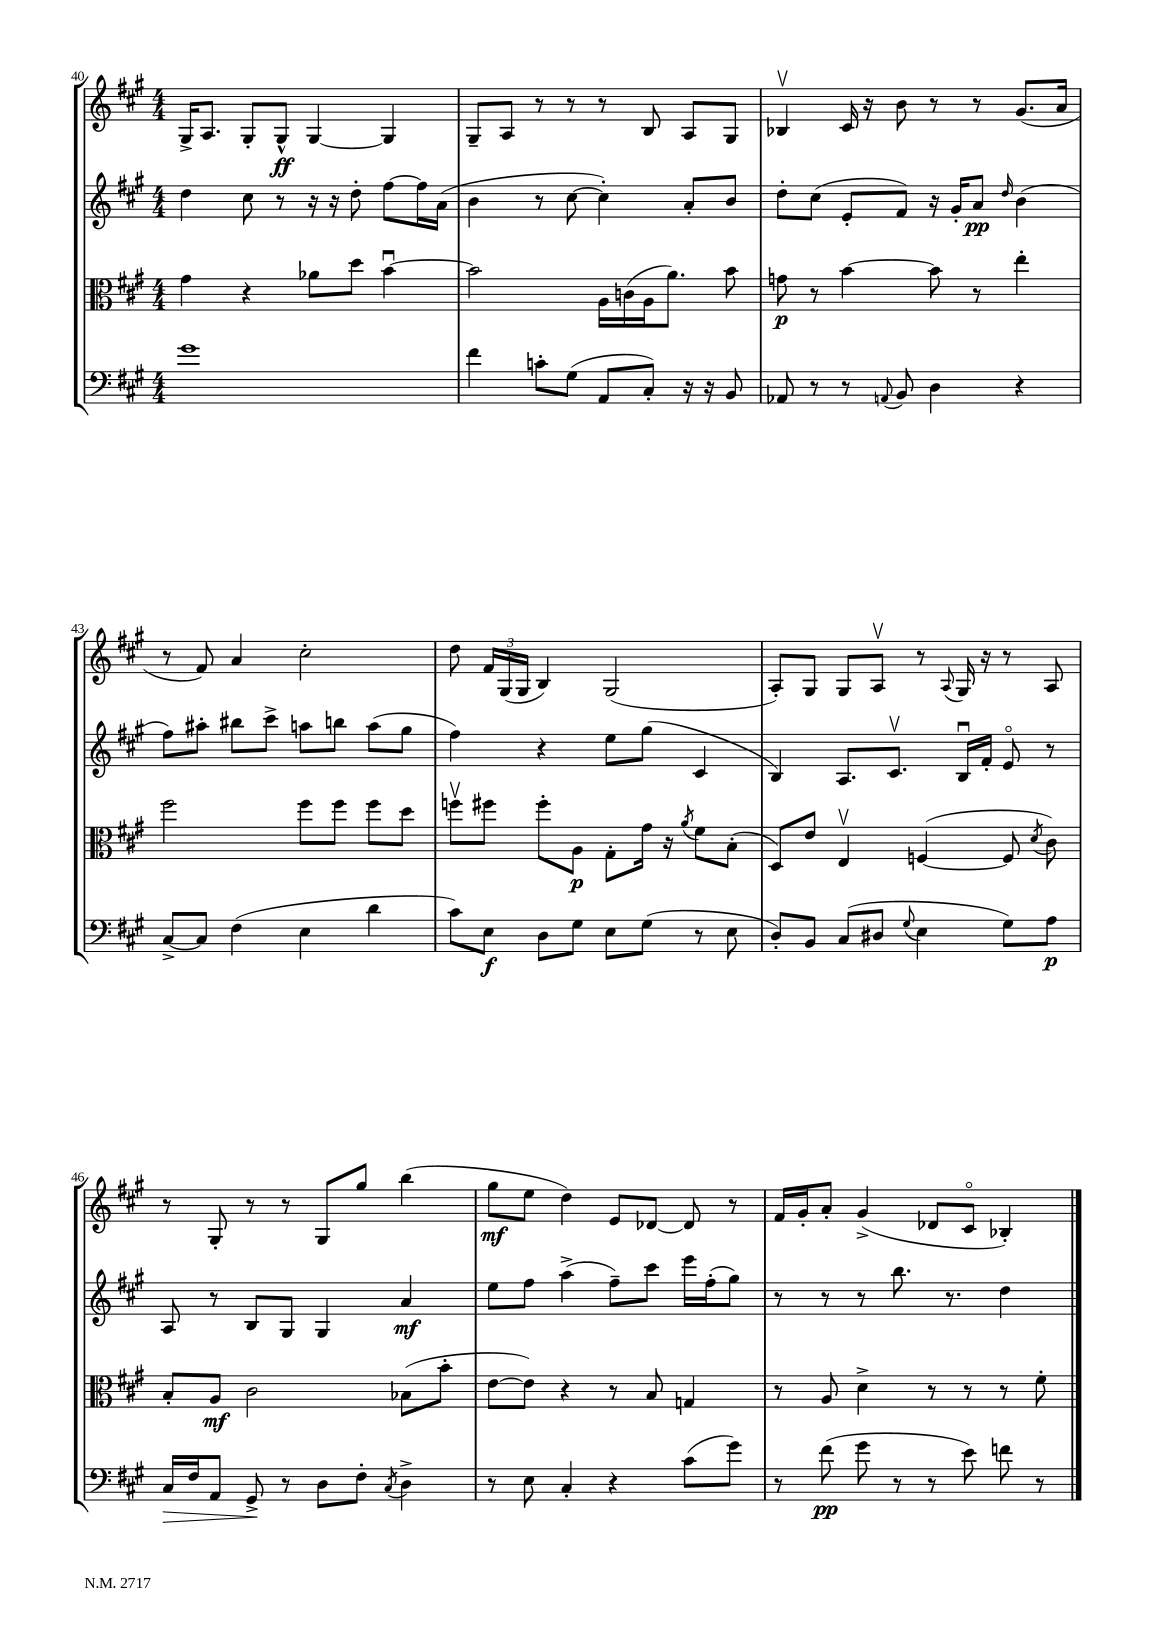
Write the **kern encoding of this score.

**kern	**kern	**kern	**kern
*staff4	*staff3	*staff2	*staff1
*clefF4	*clefC3	*clefG2	*clefG2
*k[f#c#g#]	*k[f#c#g#]	*k[f#c#g#]	*k[f#c#g#]
*M4/4	*M4/4	*M4/4	*M4/4
1g#	4g#	4dd	16G#^
.	.	.	8.A
.	4r	8cc#	8G#'
.	.	8r	8G#^^
.	8a-	16r	[4G#
.	.	16r	.
.	8dd	8dd'	.
.	[4bu	[8ff#	4G#]
.	.	16ff#]	.
.	.	(16a	.
=	=	=	=
4f#	2b]	4b	8G#~
.	.	.	8A
8c'	.	8r	8r
(8G#	.	[8cc#	8r
8AA	16A	4cc#'])	8r
.	(16c	.	.
8C#')	16A	.	8B
.	8.a)	.	.
16r	.	8a'	8A
16r	.	.	.
8BB	8b	8b	8G#
=	=	=	=
8AA-	8g	8dd'	4B-v
8r	8r	(8cc#	.
8r	[4b	8e'	16c#
.	.	.	16r
8qqAA	.	.	.
8BB	.	8f#)	8b
4D	8b]	16r	8r
.	.	16g#'	.
.	8r	8a	8r
.	.	16qqdd	.
4r	4ee'	(4b	(8.g#
.	.	.	16a
=	=	=	=
[8C#^	2ff#	8ff#)	8r
8C#]	.	8aa#'	8f#)
(4F#	.	8bb#	4a
.	.	8ccc#^	.
4E	8ff#	8aa	2cc#'
.	8ff#	8bb	.
4d	8ff#	(8aa	.
.	8dd	8gg#	.
=	=	=	=
8c#)	8ffv	4ff#)	8dd
8E	8ff#	.	24f#
.	.	.	(24G#
.	.	.	24G#
8D	8ff#'	4r	4B)
8G#	8A	.	.
8E	8G#'	8ee	(2G#
(8G#	16g#	(8gg#	.
.	16r	.	.
.	8qa	.	.
8r	8f#	4c#	.
8E	(8B'	.	.
=	=	=	=
8D')	8D)	4B)	8A')
8BB	8e	.	8G#
(8C#	4Ev	8.A	8G#
8D#	.	.	8Av
.	.	8.c#v	.
8qqG#	.	.	.
4E	([4F	.	8r
.	.	.	8qqA
.	.	16Bu	16G#
.	.	16f#'	16r
8G#)	8F]	8eo	8r
.	8qd	.	.
8A	8c#)	8r	8A
=	=	=	=
16C#	8B'	8A	8r
16F#	.	.	.
8AA	8A	8r	8G#'
8GG#^	2c#	8B	8r
8r	.	8G#	8r
8D	.	4G#	8G#
8F#'	.	.	8gg#
8qC#	.	.	.
4D^	(8B-	4a	(4bb
.	8b'	.	.
=	=	=	=
8r	[8e	8ee	8gg#
8E	8e])	8ff#	8ee
4C#'	4r	(4aa^	4dd)
4r	8r	8ff#~)	8e
.	8B	8ccc#	[8d-
(8c#	4G	16eee	8d-]
.	.	(16ff#'	.
8g#)	.	8gg#)	8r
=	=	=	=
8r	8r	8r	16f#
.	.	.	16g#'
(8f#	8A	8r	8a'
8g#	4d^	8r	(4g#^
8r	.	8.bb	.
8r	8r	.	8d-
.	.	8.r	.
8e)	8r	.	8c#o
8f	8r	4dd	4B-')
8r	8f#'	.	.
==	==	==	==
*-	*-	*-	*-
